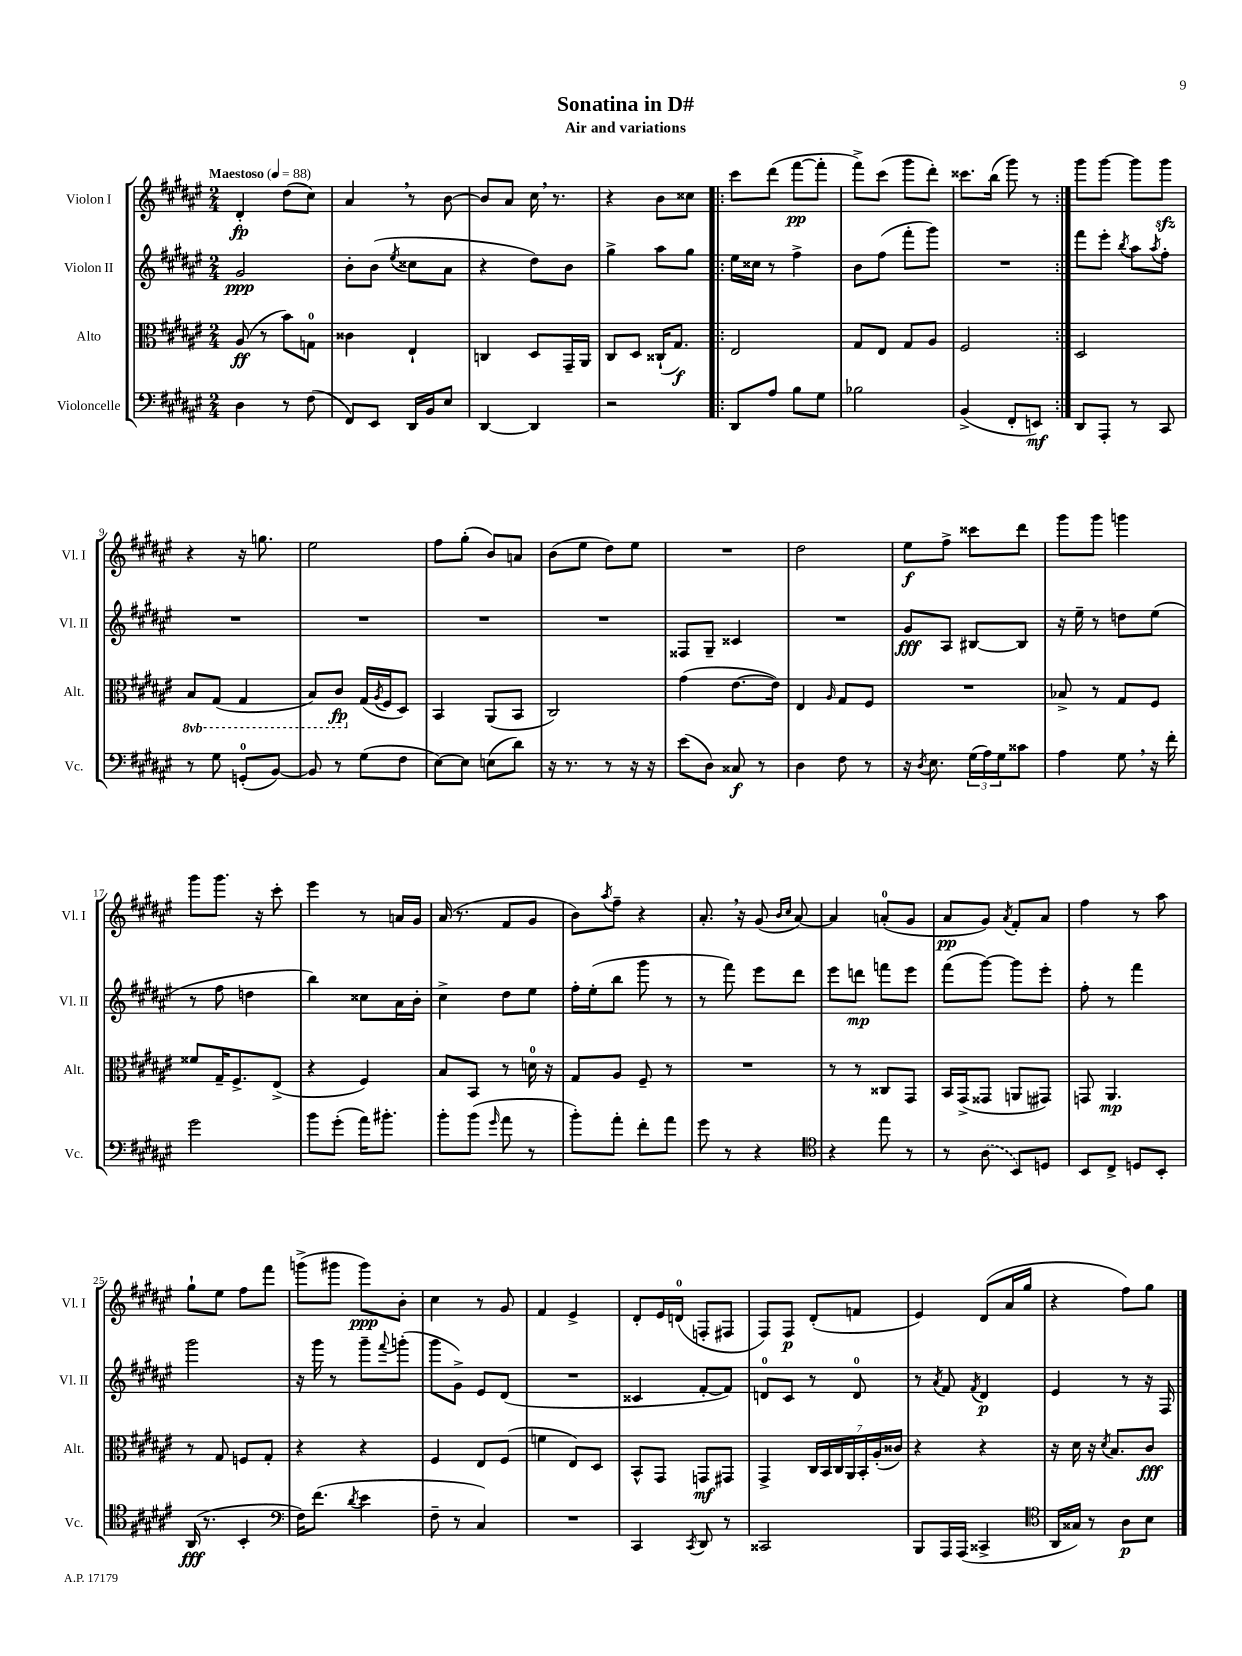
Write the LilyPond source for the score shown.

\header { title = "Sonatina in D#" subtitle = "Air and variations" }
<<
\new StaffGroup <<
\new Staff = "s0" \with { instrumentName = "Violon I" shortInstrumentName = "Vl. I" } {
    \clef treble \key fis \major \numericTimeSignature \time 2/4 \tempo "Maestoso" 4 = 88
    dis'4-.\fp dis''8( cis''8) |
    ais'4 \breathe r8 b'8~ |
    b'8 ais'8 cis''16 \breathe r8. |
    r4 b'8 cisis''8 |
    \repeat volta 2 { cis'''8 dis'''8( fis'''8~\pp fis'''8-. |
    fis'''8->) cis'''8( gis'''8 dis'''8-.) |
    cisis'''8. b''16( gis'''8) r8 | }
    gis'''8 gis'''8~ gis'''8 gis'''8\sfz |
    r4 r16 g''8. |
    eis''2 |
    fis''8 gis''8-.( b'8) a'8 |
    b'8( eis''8 dis''8) eis''8 |
    R2 |
    dis''2 |
    eis''8\f fis''8-> cisis'''8 dis'''8 |
    gis'''8 gis'''8 g'''4 |
    gis'''8 gis'''8. r16 cis'''8-. |
    eis'''4 r8 a'16 gis'16 |
    ais'16( r8. fis'8 gis'8 |
    b'8) \acciaccatura { ais''8 } fis''8-- r4 |
    ais'8.-. \breathe r16 gis'8( \grace { b'16 cis''16 } ais'8~) |
    ais'4 a'8-0-.( gis'8 |
    ais'8\pp gis'8) \acciaccatura { ais'8 } fis'8-. ais'8 |
    fis''4 r8 ais''8 |
    gis''8-! eis''8 fis''8 fis'''8 |
    g'''8->( gis'''8 gis'''8\ppp) b'8-. |
    cis''4 r8 gis'8 |
    fis'4 eis'4-> |
    dis'8-. eis'16 d'16-0( f8-. fis8 |
    fis8) fis8\p dis'8-.( f'8 |
    eis'4) dis'8( ais'16 gis''16 |
    r4 fis''8) gis''8 \bar "|." |
}
\new Staff = "s1" \with { instrumentName = "Violon II" shortInstrumentName = "Vl. II" } {
    \clef treble \key fis \major \numericTimeSignature \time 2/4
    gis'2\ppp |
    b'8-. b'8( \acciaccatura { eis''8 } cisis''8 ais'8 |
    r4 dis''8) b'8 |
    gis''4-> ais''8 gis''8 |
    \repeat volta 2 { eis''16 cisis''16 r8 fis''4-> |
    b'8 fis''8( fis'''8-. gis'''8) |
    R2 | }
    fis'''8 eis'''8-. \acciaccatura { b''8 } ais''8 \acciaccatura { ais''8 } fis''8-. |
    R2 |
    R2 |
    R2 |
    R2 |
    fisis8 gis8-- cisis'4 |
    R2 |
    gis'8\fff ais8 bis8~ bis8 |
    r16 eis''16-- r8 d''8 eis''8( |
    r8 fis''8 d''4 |
    b''4) cisis''8 ais'16 b'16-. |
    cis''4-> dis''8 eis''8 |
    fis''16-. eis''16-.( b''8 gis'''8 r8 |
    r8 fis'''8) eis'''8 dis'''8 |
    eis'''8 d'''8\mp f'''8 eis'''8 |
    fis'''8( gis'''8~) gis'''8 eis'''8-. |
    fis''8-. r8 fis'''4 |
    gis'''2 |
    r16 gis'''16 r8 gis'''8-- \appoggiatura { fis'''8 } g'''8-.( |
    gis'''8 gis'8->) eis'8 dis'8( |
    R2 |
    cisis'4 fis'8~-. fis'8) |
    d'8-0 cis'8 r8 d'8-0 |
    r8 \acciaccatura { ais'8 } fis'8 \acciaccatura { fis'8 } dis'4\p |
    eis'4 r8 r16 fis16 \bar "|." |
}
\new Staff = "s2" \with { instrumentName = "Alto" shortInstrumentName = "Alt." } {
    \clef alto \key fis \major \numericTimeSignature \time 2/4 \set Staff.ottavationMarkups = #ottavation-simple-ordinals
    ais8\ff( r8 b'8) g8-0 |
    cisis'4 eis4-! |
    c4 dis8 gis,16-- ais,16 |
    cis8 dis8 cisis16-!( gis8.\f) |
    \repeat volta 2 { eis2 |
    gis8 eis8 gis8 ais8 |
    fis2 | }
    dis2 |
    \ottava #-1 b,8 gis,8( gis,4 |
    b,8) cis8\fp \ottava #0 gis16( \acciaccatura { ais8 } fis16 dis8) |
    b,4 ais,8( b,8 |
    cis2) |
    gis'4( eis'8.~ eis'16) |
    eis4 \grace { ais16 } gis8 fis8 |
    R2 |
    bes8-> r8 gis8 fis8 |
    fisis'8 gis16-- fis8.-> eis8->( |
    r4 fis4) |
    b8 b,8 r8 d'16-0 r16 |
    gis8 ais8 fis8-- r8 |
    R2 |
    r8 r8 cisis8 gis,8 |
    b,16 gis,16->( gisis,8 a,8 gis,8) |
    g,8 ais,4.\mp |
    r8 gis8 f8 gis8-. |
    r4 r4 |
    fis4 eis8 fis8( |
    f'4 eis8) dis8 |
    b,8-^ gis,8 g,8\mf gis,8 |
    gis,4-> \tuplet 7/4 { cis16 b,16 cis16 ais,16 b,16-. ais16-.( cisis'16) } |
    r4 r4 |
    r16 dis'16 r16 \acciaccatura { dis'8 } b8. cis'8\fff \bar "|." |
}
\new Staff = "s3" \with { instrumentName = "Violoncelle" shortInstrumentName = "Vc." } {
    \clef bass \key fis \major \numericTimeSignature \time 2/4
    dis4 r8 fis8( |
    fis,8) eis,8 dis,16 b,16 eis8 |
    dis,4~ dis,4 |
    r2 |
    \repeat volta 2 { dis,8 ais8 b8 gis8 |
    bes2 |
    b,4->( fis,8-. e,8\mf) | }
    dis,8 ais,,8-. r8 cis,8 |
    r8 gis8 g,8-0-.( b,8~) |
    b,8 r8 gis8( fis8 |
    eis8~) eis8 e8( dis'8) |
    r16 r8. r8 r16 r16 |
    eis'8( dis8) cisis8\f r8 |
    dis4 fis8 r8 |
    r16 \acciaccatura { dis8 } eis8. \tuplet 3/2 { gis16( ais16) gis16 } cisis'8 |
    ais4 gis8 \breathe r16 fis'16-. |
    gis'2 |
    b'8 gis'8-.( ais'16) bis'8.-. |
    b'8-. b'8( \grace { gis'16 } ais'8 r8 |
    b'8-.) ais'8-. fis'8-. ais'8 |
    gis'8 r8 r4 |
    \clef tenor r4 eis''8 r8 |
    r8 \once \slurDashed ais8( b,8) d8 |
    b,8 cis8-> d8 b,8-. |
    ais,16\fff( r8. b,4-. |
    \clef bass fis16) fis'8.( \acciaccatura { dis'8 } eis'4 |
    fis8-- r8 cis4) |
    R2 |
    cis,4 \acciaccatura { cis,8 } dis,8 r8 |
    cisis,2 |
    b,,8 ais,,16 ais,,16( cisis,4-> |
    \clef tenor ais,16 gisis16) r8 ais8\p b8 \bar "|." |
}
>>
>>
